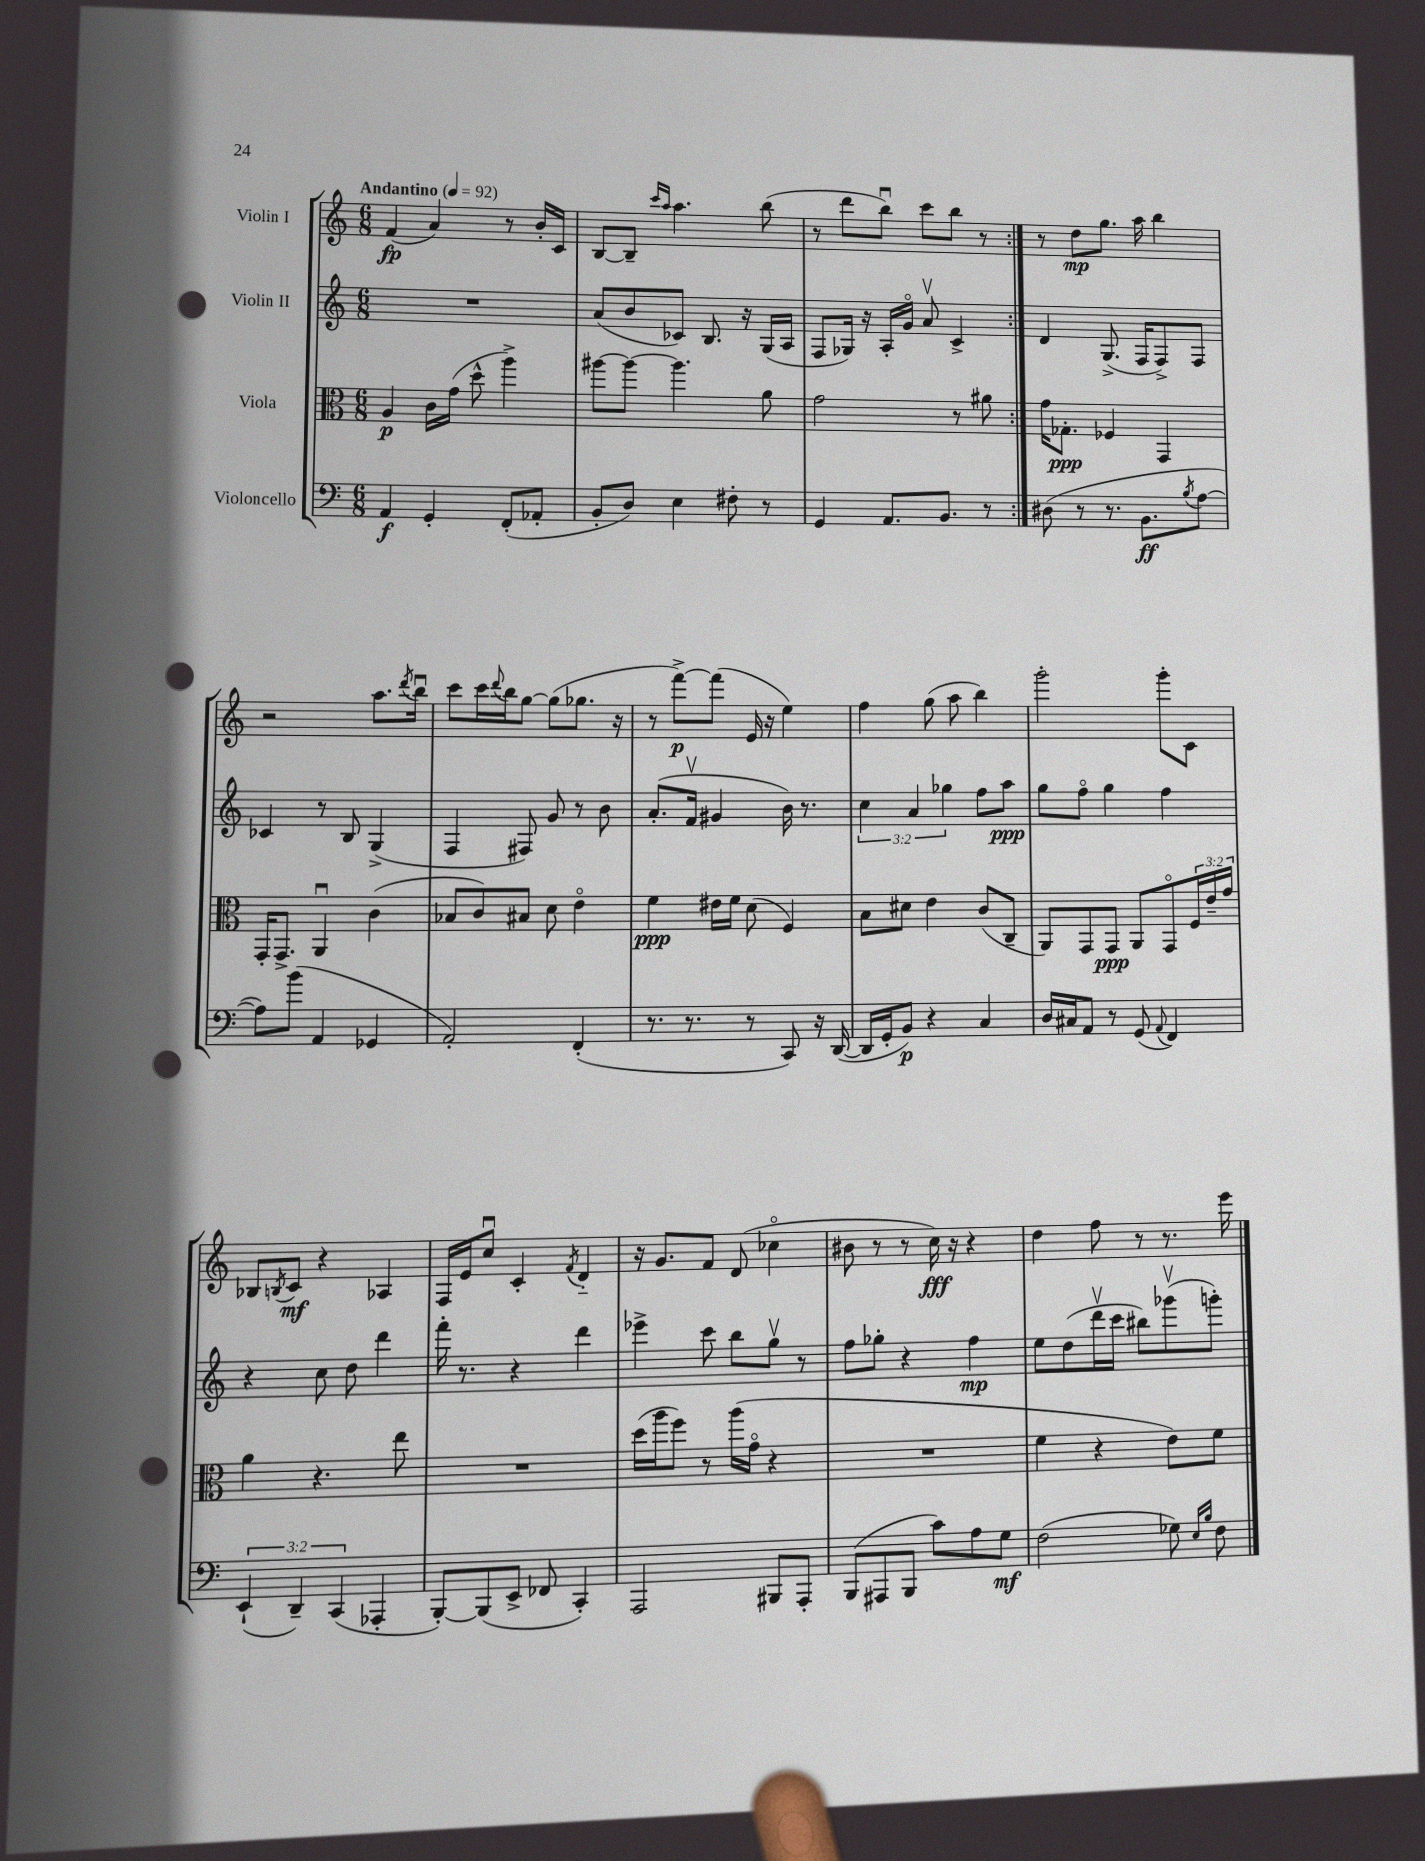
<<
\new StaffGroup <<
\new Staff = "s0" \with { instrumentName = "Violin I" } {
    \clef treble \key c \major \numericTimeSignature \time 6/8 \tempo "Andantino" 4 = 92
    \repeat volta 2 { f'4\fp( a'4) r8 b'16-. c'16 |
    b8~ b8-- \grace { c'''16 a''16 } a''4. b''8( |
    r8 d'''8 b''8\downbow) c'''8 b''8 r8 | }
    r8 d''8\mp g''8. a''16 b''4 |
    r2 a''8. \acciaccatura { d'''8 } b''16\downbow |
    c'''8 c'''16 \appoggiatura { d'''8 } b''16 g''8~ g''8( ges''8. r16 |
    r8 f'''8~->\p) f'''8( e'16 r16 e''4) |
    f''4 g''8( a''8 b''4) |
    g'''2-. g'''8-. c'8 |
    bes8 \acciaccatura { b8 } c'8\mf r4 aes4 |
    f16 e'16 c''8\downbow c'4-. \acciaccatura { f'8 } d'4-_ |
    r16 g'8. f'8 d'8( ces''4\flageolet |
    bis'8 r8 r8 c''16\fff) r16 r4 |
    d''4 f''8 r8 r8. e'''16 \bar "|." |
}
\new Staff = "s1" \with { instrumentName = "Violin II" } {
    \clef treble \key c \major \numericTimeSignature \time 6/8 \override Staff.TupletNumber.text = #tuplet-number::calc-fraction-text
    \repeat volta 2 { R2. |
    a'8( b'8 ces'8) b8. r16 g16( a16 |
    f8 ges16) r16 a16-. g'16\flageolet a'8\upbow c'4-> | }
    d'4 g8.->( f16 f8->) f8 |
    ces'4 r8 b8 g4->( |
    f4 fis8) g'8 r8 b'8 |
    a'8.-.( f'16\upbow gis'4 b'16) r8. |
    \tuplet 3/2 { c''4 a'4 ges''4 } f''8 a''8\ppp |
    g''8 f''8\flageolet g''4 f''4 |
    r4 c''8 d''8 d'''4 |
    f'''16-. r8. r4 d'''4 |
    ees'''4-> c'''8 b''8 g''8\upbow r8 |
    f''8 ges''8-. r4 f''4\mp |
    e''8 d''8( d'''16\upbow c'''16 bis''8) ges'''8\upbow( g'''8-.) \bar "|." |
}
\new Staff = "s2" \with { instrumentName = "Viola" } {
    \clef alto \key c \major \numericTimeSignature \time 6/8 \override Staff.TupletNumber.text = #tuplet-number::calc-fraction-text
    \repeat volta 2 { a4\p c'16 g'16( d''8-^ a''4->) |
    ais''8~ ais''8~ ais''4. a'8 |
    g'2 r8 ais'8 | }
    g'16 ges8.-.\ppp fes4 g,4 |
    g,16-. g,8.-> a,4\downbow c'4( |
    bes8 c'8) bis8 d'8 e'4\flageolet |
    f'4\ppp eis'16 f'16 d'8( f4) |
    b8 dis'8 e'4 c'8( c8-- |
    a,8) g,8 g,8\ppp a,8 g,8\flageolet \tuplet 3/2 { f16 e'16-- g'16 } |
    a'4 r4. e''8 |
    R2. |
    d''16( a''16 f''8) r8 a''16( g'16\flageolet r4 |
    R2. |
    f'4 r4 e'8) f'8 \bar "|." |
}
\new Staff = "s3" \with { instrumentName = "Violoncello" } {
    \clef bass \key c \major \numericTimeSignature \time 6/8 \override Staff.TupletNumber.text = #tuplet-number::calc-fraction-text
    \repeat volta 2 { a,4\f g,4-. f,8-.( aes,8-. |
    b,8-. d8) e4 fis8-. r8 |
    g,4 a,8. b,8. r8 | }
    dis8( r8 r8. b,8.\ff \acciaccatura { b8 } a8~ |
    a8) b'8( a,4 ges,4 |
    a,2-.) f,4-.( |
    r8. r8. r8 c,8) r16 d,16~( |
    d,16 g,16-. b,8\p) r4 c4 |
    d16 cis16 a,8 r8 g,8( \appoggiatura { a,8 } f,4) |
    \tuplet 3/2 { e,4-!( d,4--) c,4( } aes,,4-. |
    b,,8~-.) b,,8( e,8-> fes,8 c,4-.) |
    a,,2 bis,,8 a,,8-. |
    b,,8( ais,,8 b,,8 c'8) a8 g8\mf |
    f2( ges8) \grace { e16 b16 } f8 \bar "|." |
}
>>
>>
\layout { \context { \Score \remove "Bar_number_engraver" } }
